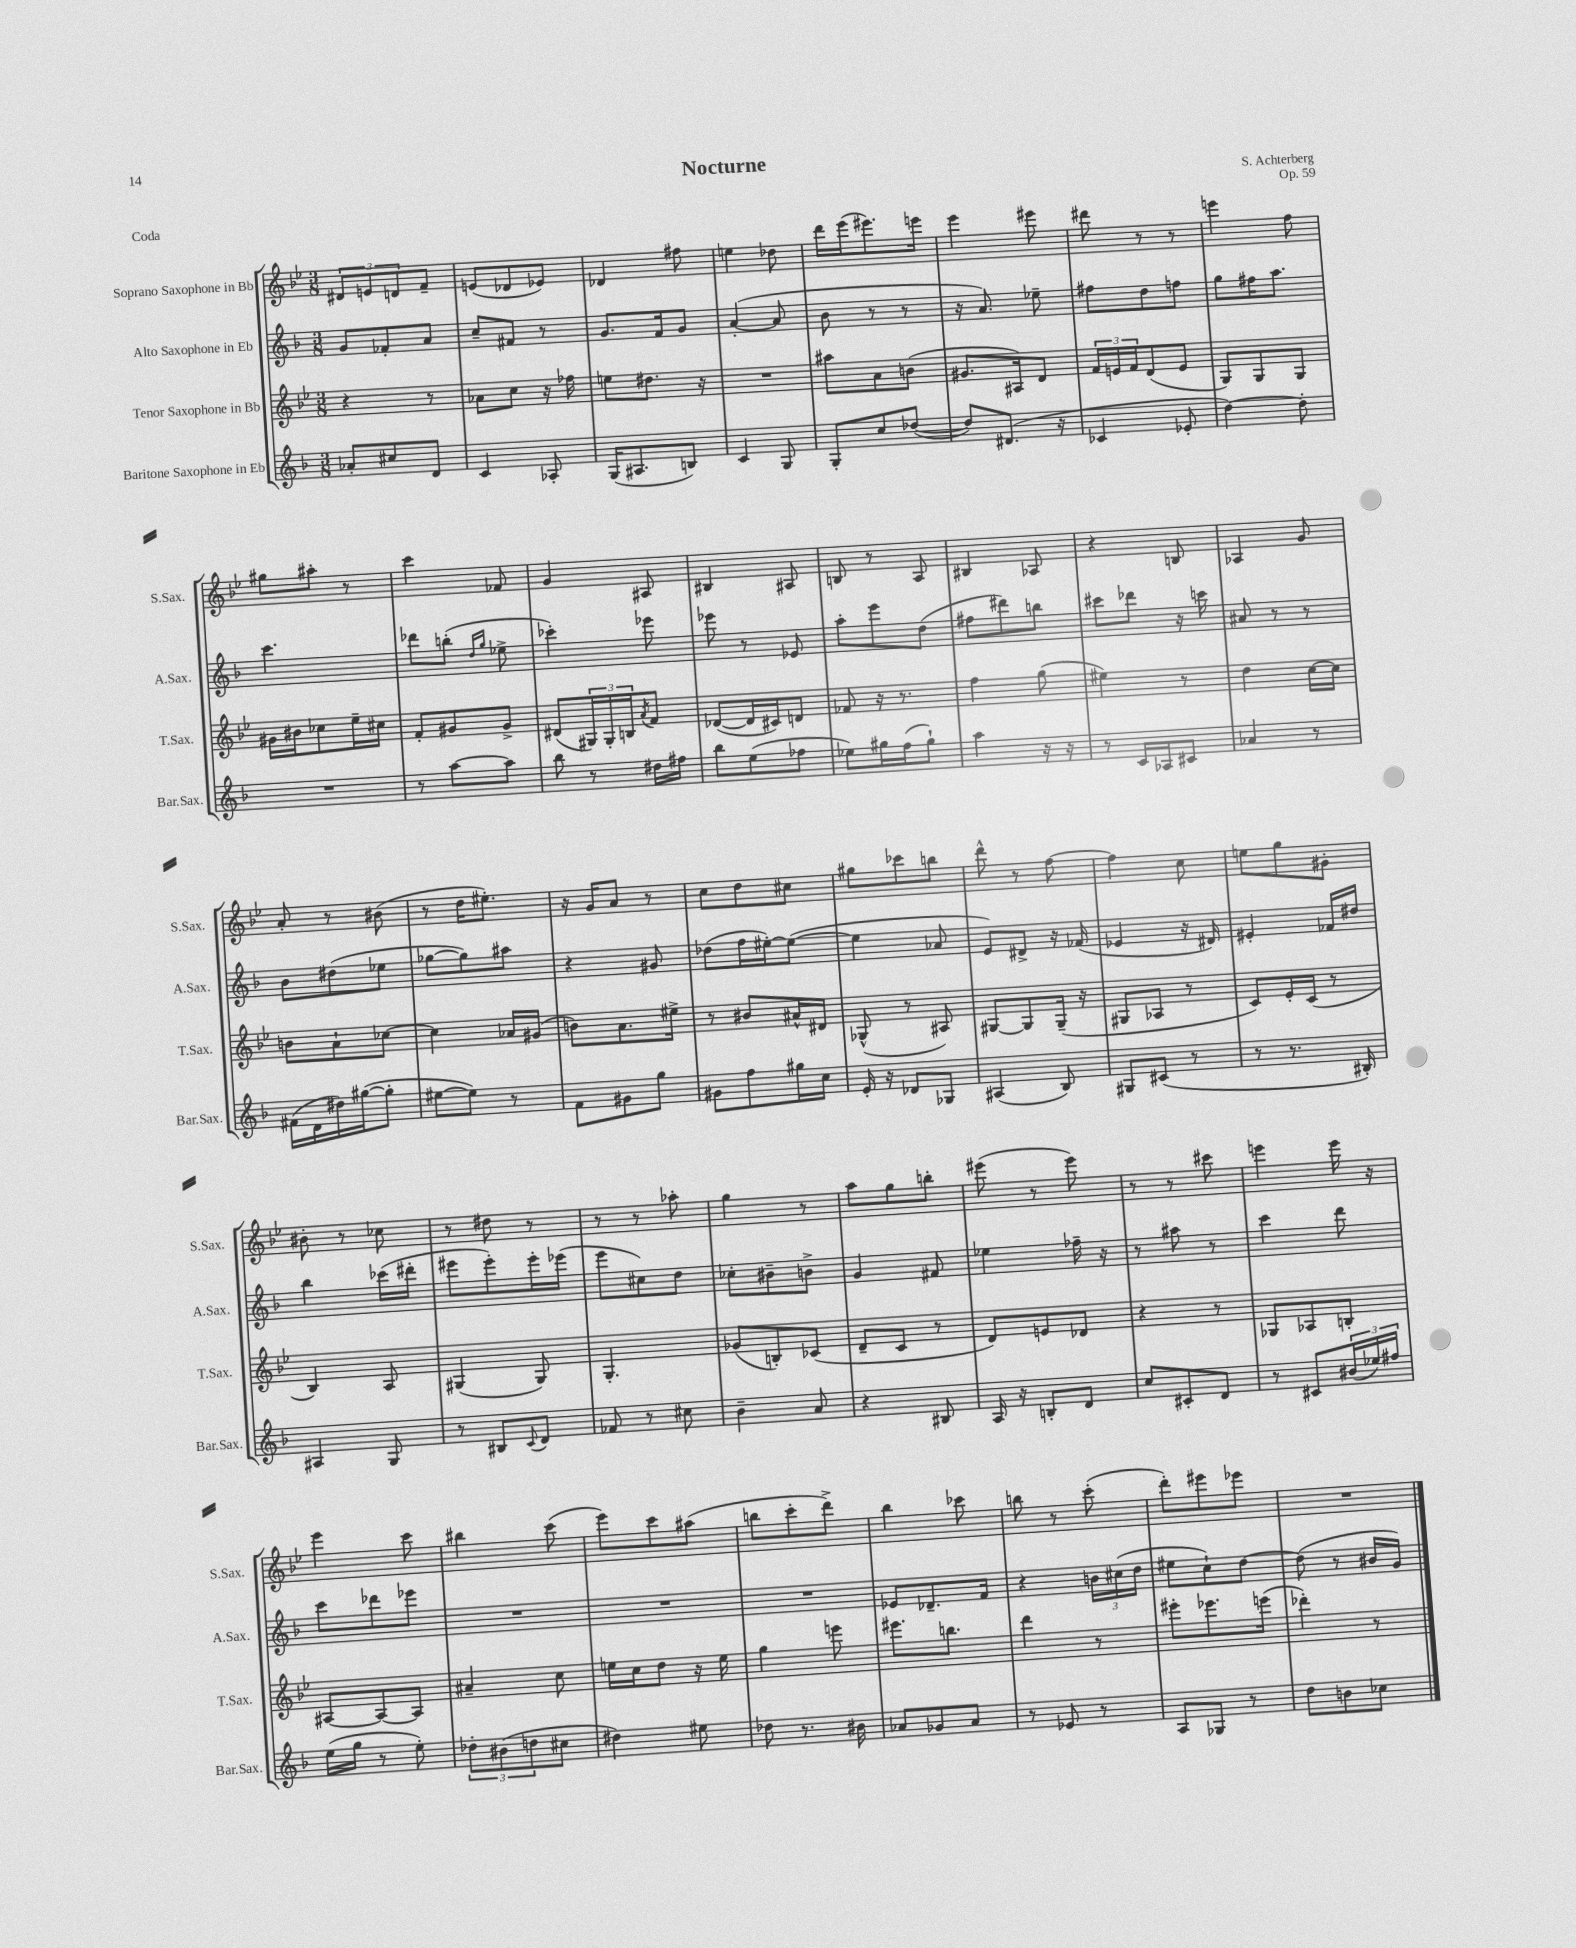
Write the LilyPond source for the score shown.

\header { title = "Nocturne" composer = "S. Achterberg" opus = "Op. 59" piece = "Coda" }
<<
\new StaffGroup <<
\new Staff = "s0" \with { instrumentName = "Soprano Saxophone in Bb" shortInstrumentName = "S.Sax." } {
    \clef treble \key bes \major \numericTimeSignature \time 3/8
    \tuplet 3/2 { dis'8 e'8 d'8 } f'8-- |
    e'8( des'8 ees'8) |
    des'4 fis''8 |
    e''4 des''8 |
    d'''16 ees'''16( eis'''8.) e'''16 |
    ees'''4 eis'''8 |
    dis'''8 r8 r8 |
    e'''4 f''8 |
    gis''8 ais''8-. r8 |
    c'''4 fes'8 |
    g'4 ais8 |
    bis4 ais8 |
    b8 r8 a8 |
    bis4 aes8 |
    r4 b8 |
    aes4 g'8 |
    a'8-. r8 bis'8( |
    r8 d''16 eis''8.-.) |
    r16 g'16 a'8 r8 |
    c''8 d''8 cis''8 |
    gis''8 ces'''8 b''8 |
    d'''8-^ r8 f''8~ |
    f''4 c''8 |
    e''8 g''8 gis'8-. |
    bis'8-. r8 ces''8 |
    r8 dis''8 r8 |
    r8 r8 aes''8-. |
    g''4 r8 |
    a''8 g''8 b''8-. |
    eis'''8( r8 eis'''8) |
    r8 r8 cis'''8 |
    e'''4 e'''16 r16 |
    ees'''4 c'''8 |
    bis''4 c'''8( |
    ees'''8) c'''8 ais''8( |
    b''8 c'''8-. d'''8->) |
    bes''4 ces'''8 |
    b''8 r8 c'''8-.( |
    d'''8-.) eis'''8 ees'''8 |
    R4. \bar "|." |
}
\new Staff = "s1" \with { instrumentName = "Alto Saxophone in Eb" shortInstrumentName = "A.Sax." } {
    \clef treble \key f \major \numericTimeSignature \time 3/8
    g'8 fes'8-. a'8 |
    c''8-- fis'8 r8 |
    g'8. f'16 g'8 |
    a'4~-.( a'8 |
    bes'8 r8 r8 |
    r16 a'8.) ees''8-- |
    fis''8 d''8 f''8 |
    g''8 fis''16 a''8. |
    c'''4. |
    des'''8 b''8-.( \grace { d''16 g''16 } ees''8-> |
    ces'''4-.) ees'''8 |
    ees'''8 r8 ees'8 |
    a''8-. e'''8 d''8( |
    fis''8 dis'''8) b''8 |
    cis'''8 des'''8 r16 c'''16 |
    ais'8 r8 r8 |
    bes'8 dis''8( ees''8 |
    ges''8~ ges''8) ais''8 |
    r4 gis'8 |
    des''8( f''16 eis''16~-.) eis''8~( |
    eis''4 aes'8 |
    e'8) dis'8-> r16 fes'16( |
    ees'4 r16 dis'16) |
    eis'4-. fes'16 dis''16 |
    bes''4 ces'''16( dis'''16-. |
    eis'''8 eis'''8-.) eis'''16-. ees'''16( |
    e'''8 cis''8) d''8 |
    ces''8-. bis'8-- b'8-> |
    g'4 fis'8 |
    ees''4 fes''16-- r16 |
    r8 ais''8 r8 |
    c'''4 d'''8 |
    c'''8 des'''8 ees'''8 |
    R4. |
    R4. |
    R4. |
    ees'8 des'8.-- f'16 |
    r4 \tuplet 3/2 { b'16 cis''16( d''16 } |
    eis''8 c''8-!) d''8~ |
    d''8( r8 bis'16 g'16) \bar "|." |
}
\new Staff = "s2" \with { instrumentName = "Tenor Saxophone in Bb" shortInstrumentName = "T.Sax." } {
    \clef treble \key bes \major \numericTimeSignature \time 3/8
    r4 r8 |
    aes'8 c''8 r16 fes''16 |
    e''8 dis''8. r16 |
    R4. |
    ais''8 a'8 b'8( |
    gis'8. ais16) d'8 |
    \tuplet 3/2 { f'16 e'16 f'16 } d'8( e'8 |
    g8) g8 g8 |
    gis'16 bis'16 ces''8 ees''16-- cis''16 |
    f'8-. gis'8 gis'8-> |
    dis'8( \tuplet 3/2 { gis16) gis16-. b16 } \acciaccatura { a'8 } f'8 |
    des'8~( des'16 cis'16) d'8 |
    fes'8 r16 r8. |
    f''4 g''8( |
    eis''4) r8 |
    d''4 c''16~ c''16 |
    b'8 a'8-! ces''8~ |
    ces''4 aes'16 gis'16( |
    b'8) a'8. eis''16-> |
    r8 bis'8 ais'16-^ dis'16 |
    ges8-^( r8 ais8) |
    gis8~ gis8 gis16--( r16 |
    gis8 aes8 r8 |
    c'8) ees'16-. c'16( r8 |
    bes4) a8 |
    gis4( gis8) |
    g4.-. |
    ges'8( b8-.) ces'8( |
    d'8-- c'8 r8 |
    d'8) e'8 des'8 |
    r4 r8 |
    ges8 aes8 b8-. |
    ais8~ ais8~ ais8 |
    ais'4-- c''8 |
    e''16 c''16 d''8 r16 e''16 |
    g''4 e'''8 |
    eis'''8. b''8. |
    d'''4 r8 |
    eis'''8-. ees'''8. e'''16( |
    des'''4-.) r8 \bar "|." |
}
\new Staff = "s3" \with { instrumentName = "Baritone Saxophone in Eb" shortInstrumentName = "Bar.Sax." } {
    \clef treble \key f \major \numericTimeSignature \time 3/8
    aes'8-. cis''8 d'8 |
    c'4 aes8-. |
    g16( ais8. b8) |
    c'4 g8 |
    g8-. c''8 des''8~( |
    des''8) dis'8.( r16 |
    ces'4 ees'8-. |
    d''4~) d''8-. |
    R4. |
    r8 a''8~ a''8 |
    bes''8 r8 dis''16 fis''16 |
    bes''8 e''8( fes''8 |
    ees''8) gis''16 f''16( gis''8-!) |
    a''4 r16 r16 |
    r8 c'16 aes16 cis'8 |
    aes'4 r8 |
    fis'16( d'16 dis''16) gis''16~( gis''8-. |
    eis''8~ eis''8) r8 |
    f'8 gis'8 g''8 |
    gis'8 f''8 gis''16 c''16 |
    e'16-. r16 des'8 ges8 |
    ais4( bes8) |
    gis8 cis'8( r8 |
    r8 r8. bis16-.) |
    ais4 g8 |
    r8 bis8 \appoggiatura { c'8 } d'8 |
    fes'8 r8 cis''8 |
    bes'4-- a'8 |
    r4 bis8 |
    a16 r16 b8-. d'8 |
    c''8 cis'8-. d'8 |
    r8 cis'8 \tuplet 3/2 { bis'16( ees''16) fis''16 } |
    e''16( g''16 r8 e''8-.) |
    \tuplet 3/2 { des''8-. bis'8( d''8 } cis''8 |
    dis''4) eis''8 |
    des''8 r8. bis'16 |
    aes'8 ges'8 aes'8 |
    r8 ees'8 r8 |
    a8 ges8 r8 |
    d''8 b'8 ces''8 \bar "|." |
}
>>
>>
\layout { \context { \Score \remove "Bar_number_engraver" } }
